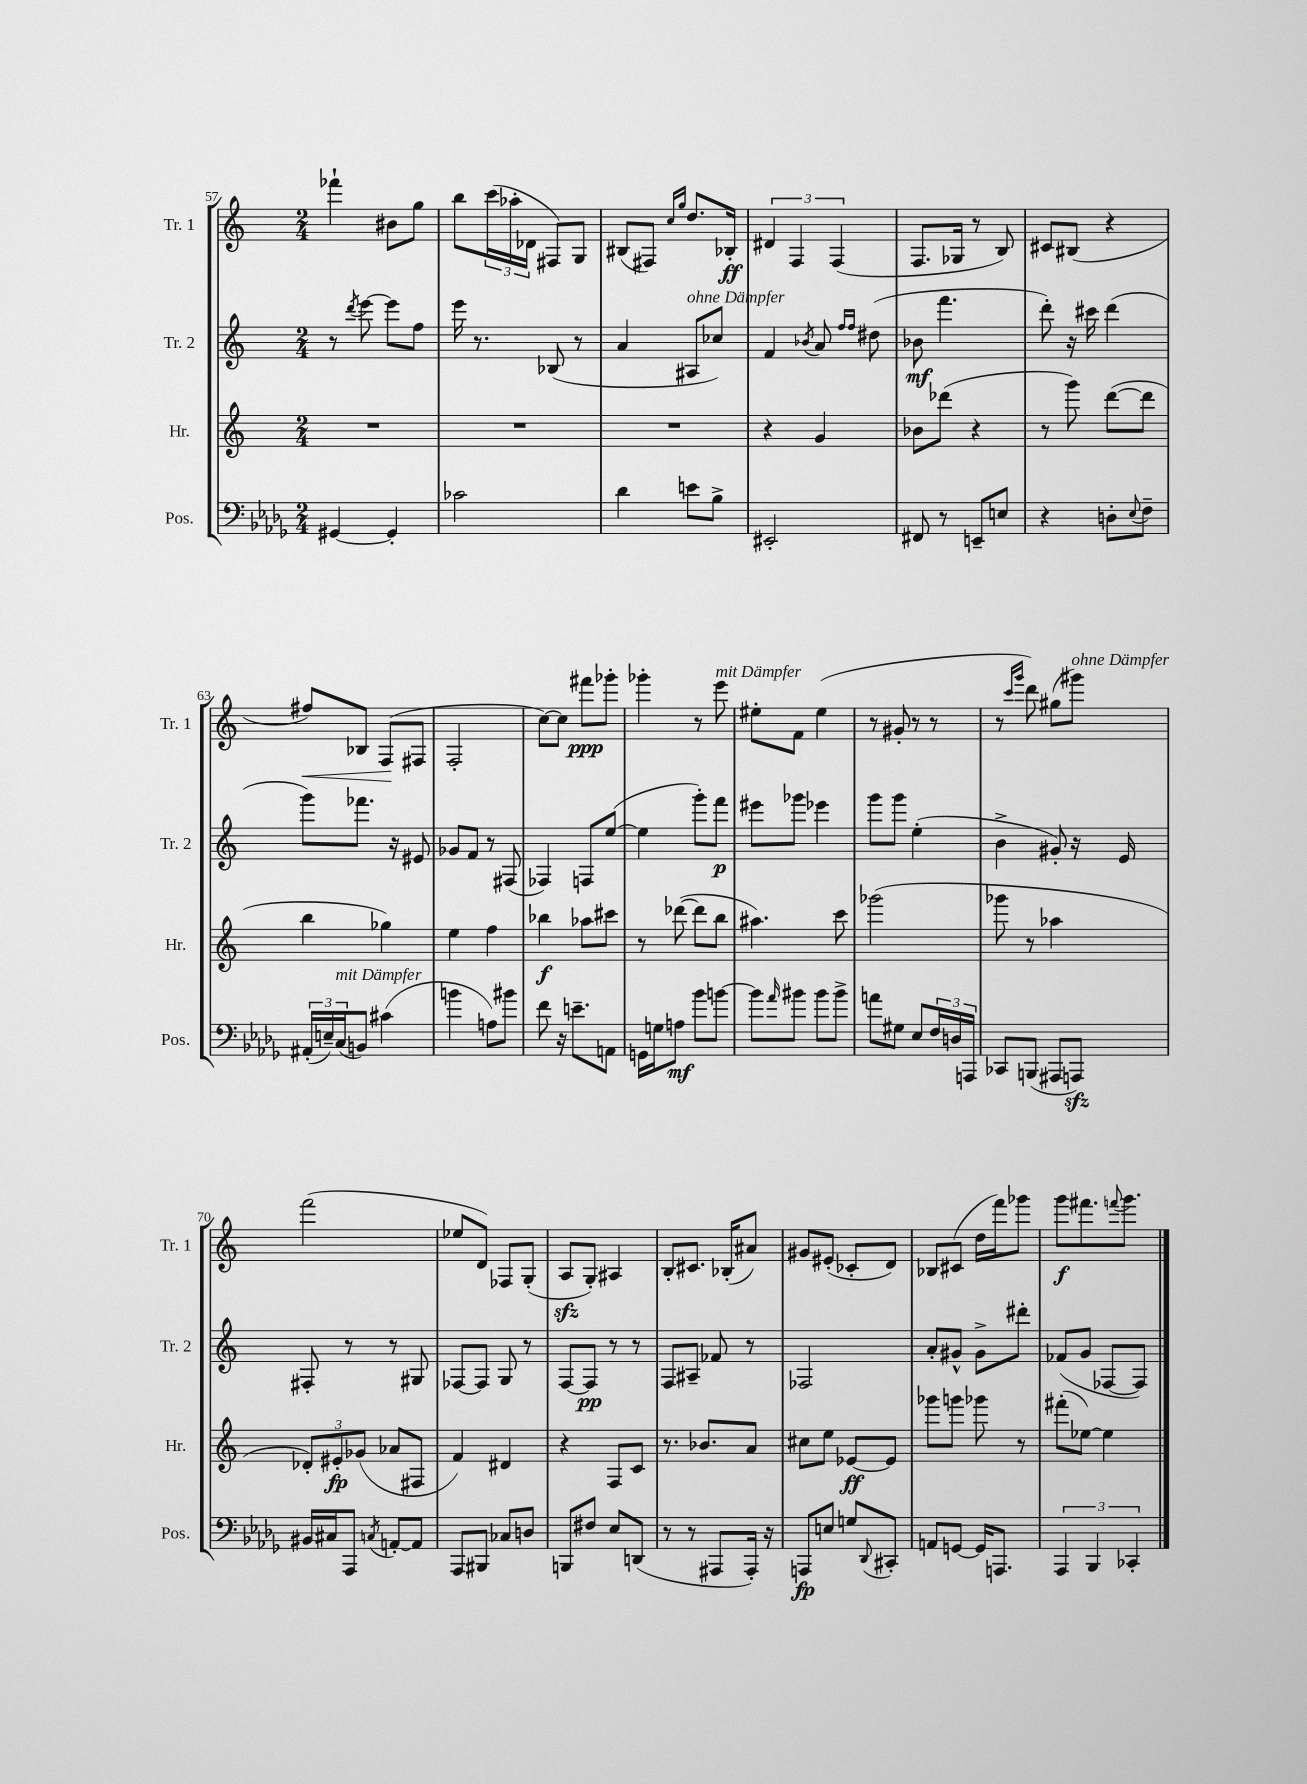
<<
\new StaffGroup <<
\new Staff = "s0" \with { instrumentName = "Tr. 1" shortInstrumentName = "Tr. 1" } {
    \clef treble \key c \major \numericTimeSignature \time 2/4
    fes'''4-! bis'8 g''8 |
    b''8 \tuplet 3/2 { c'''16( aes''16-. des'16 } fis8) g8 |
    bis8( fis8) \grace { c''16 g''16 } d''8. bes16-.\ff |
    \tuplet 3/2 { dis'4 f4 f4( } |
    f8. ges16 r8 b8) |
    cis'8 bis8( r4 |
    fis''8\<) bes8 f8\!( fis8 |
    f2-. |
    c''8~) c''8 fis'''8\ppp ges'''8-. |
    ges'''4-. r8 e'''8^\markup { \italic "mit Dämpfer" } |
    eis''8-. f'8 eis''4( |
    r8 gis'8-. r8 r8 |
    r8 \grace { c'''16 g'''16 } d'''8) gis''8( gis'''8^\markup { \italic "ohne Dämpfer" }) |
    f'''2( |
    ees''8 d'8) fes8 g8-.( |
    a8\sfz g8-.) ais4 |
    b8-. cis'8. bes16-.( ais'8) |
    gis'8 eis'8-.( ces'8-. d'8) |
    bes8 cis'8( d''16 f'''16) ges'''8 |
    g'''8\f fis'''8. \appoggiatura { f'''8 } g'''8. \bar "|." |
}
\new Staff = "s1" \with { instrumentName = "Tr. 2" shortInstrumentName = "Tr. 2" } {
    \clef treble \key c \major \numericTimeSignature \time 2/4
    r8 \acciaccatura { d'''8 } e'''8~ e'''8 f''8 |
    e'''16 r8. bes8( r8 |
    a'4 ais8^\markup { \italic "ohne Dämpfer" } ces''8) |
    f'4 \acciaccatura { bes'8 } a'8 \grace { f''16 f''16 } dis''8( |
    bes'8\mf f'''4. |
    d'''8-.) r16 cis'''16 d'''4( |
    g'''8) fes'''8. r16 eis'8 |
    ges'8 f'8 r8 fis8( |
    fes4) f8 e''8~( |
    e''4 g'''8-.) f'''8\p |
    eis'''8 ges'''8 ees'''4 |
    g'''8 g'''8 e''4-.( |
    b'4-> gis'8-.) r16 e'16 |
    fis8-. r8 r8 gis8 |
    fes8~ fes8 g8 r8 |
    f8~ f8\pp r8 r8 |
    f8 ais8-- fes'8 r8 |
    fes2 |
    a'8-. gis'8-^ gis'8-> dis'''8-. |
    fes'8( g'8 fes8~ fes8) \bar "|." |
}
\new Staff = "s2" \with { instrumentName = "Hr." shortInstrumentName = "Hr." } {
    \clef treble \key c \major \numericTimeSignature \time 2/4
    R2 |
    R2 |
    R2 |
    r4 g'4 |
    bes'8 des'''8( r4 |
    r8 g'''8) d'''8~( d'''8 |
    b''4 ges''4) |
    e''4 f''4 |
    bes''4\f aes''8 cis'''8 |
    r8 des'''8~( des'''8 b''8 |
    ais''4.) c'''8 |
    ges'''2( |
    ges'''8 r8 aes''4 |
    \tuplet 3/2 { des'8-.) eis'8-.\fp ges'8( } aes'8 fis8 |
    f'4) dis'4 |
    r4 f8 c'8 |
    r8. bes'8. a'8 |
    cis''8 e''8 ees'8~\ff ees'8 |
    ges'''8 g'''8 ges'''8 r8 |
    fis'''8-.( ees''8~) ees''4 \bar "|." |
}
\new Staff = "s3" \with { instrumentName = "Pos." shortInstrumentName = "Pos." } {
    \clef bass \key des \major \numericTimeSignature \time 2/4
    gis,4~ gis,4-. |
    ces'2 |
    des'4 e'8 bes8-> |
    eis,2-. |
    fis,8 r8 e,8-- e8 |
    r4 d8-. \appoggiatura { ees8 } f8-- |
    \tuplet 3/2 { ais,16-.( e16--) c16^\markup { \italic "mit Dämpfer" }( } b,8) cis'4( |
    b'4 a8) bis'8 |
    f'8 r16 e'8.-- a,8 |
    g,16 g16 a8\mf bes'8 b'8~ |
    b'8 \grace { aes'16 } bis'8 bis'8 bis'8-> |
    a'8 gis8 ees8 \tuplet 3/2 { f16 d16 a,,16 } |
    ces,8 b,,8( ais,,8 a,,8\sfz) |
    bis,16 cis16 aes,,8 \acciaccatura { c8 } a,8~-. a,8 |
    aes,,8 bis,,8 ces8 d8 |
    b,,8 fis8 ees8 d,8( |
    r8 r8 ais,,8 ais,,16-.) r16 |
    a,,8\fp e8 g8 \appoggiatura { des,8 } cis,8-. |
    a,8 g,8~ g,16 a,,8. |
    \tuplet 3/2 { aes,,4 bes,,4 ces,4-. } \bar "|." |
}
>>
>>
\layout { \context { \Score currentBarNumber = #57 } }
